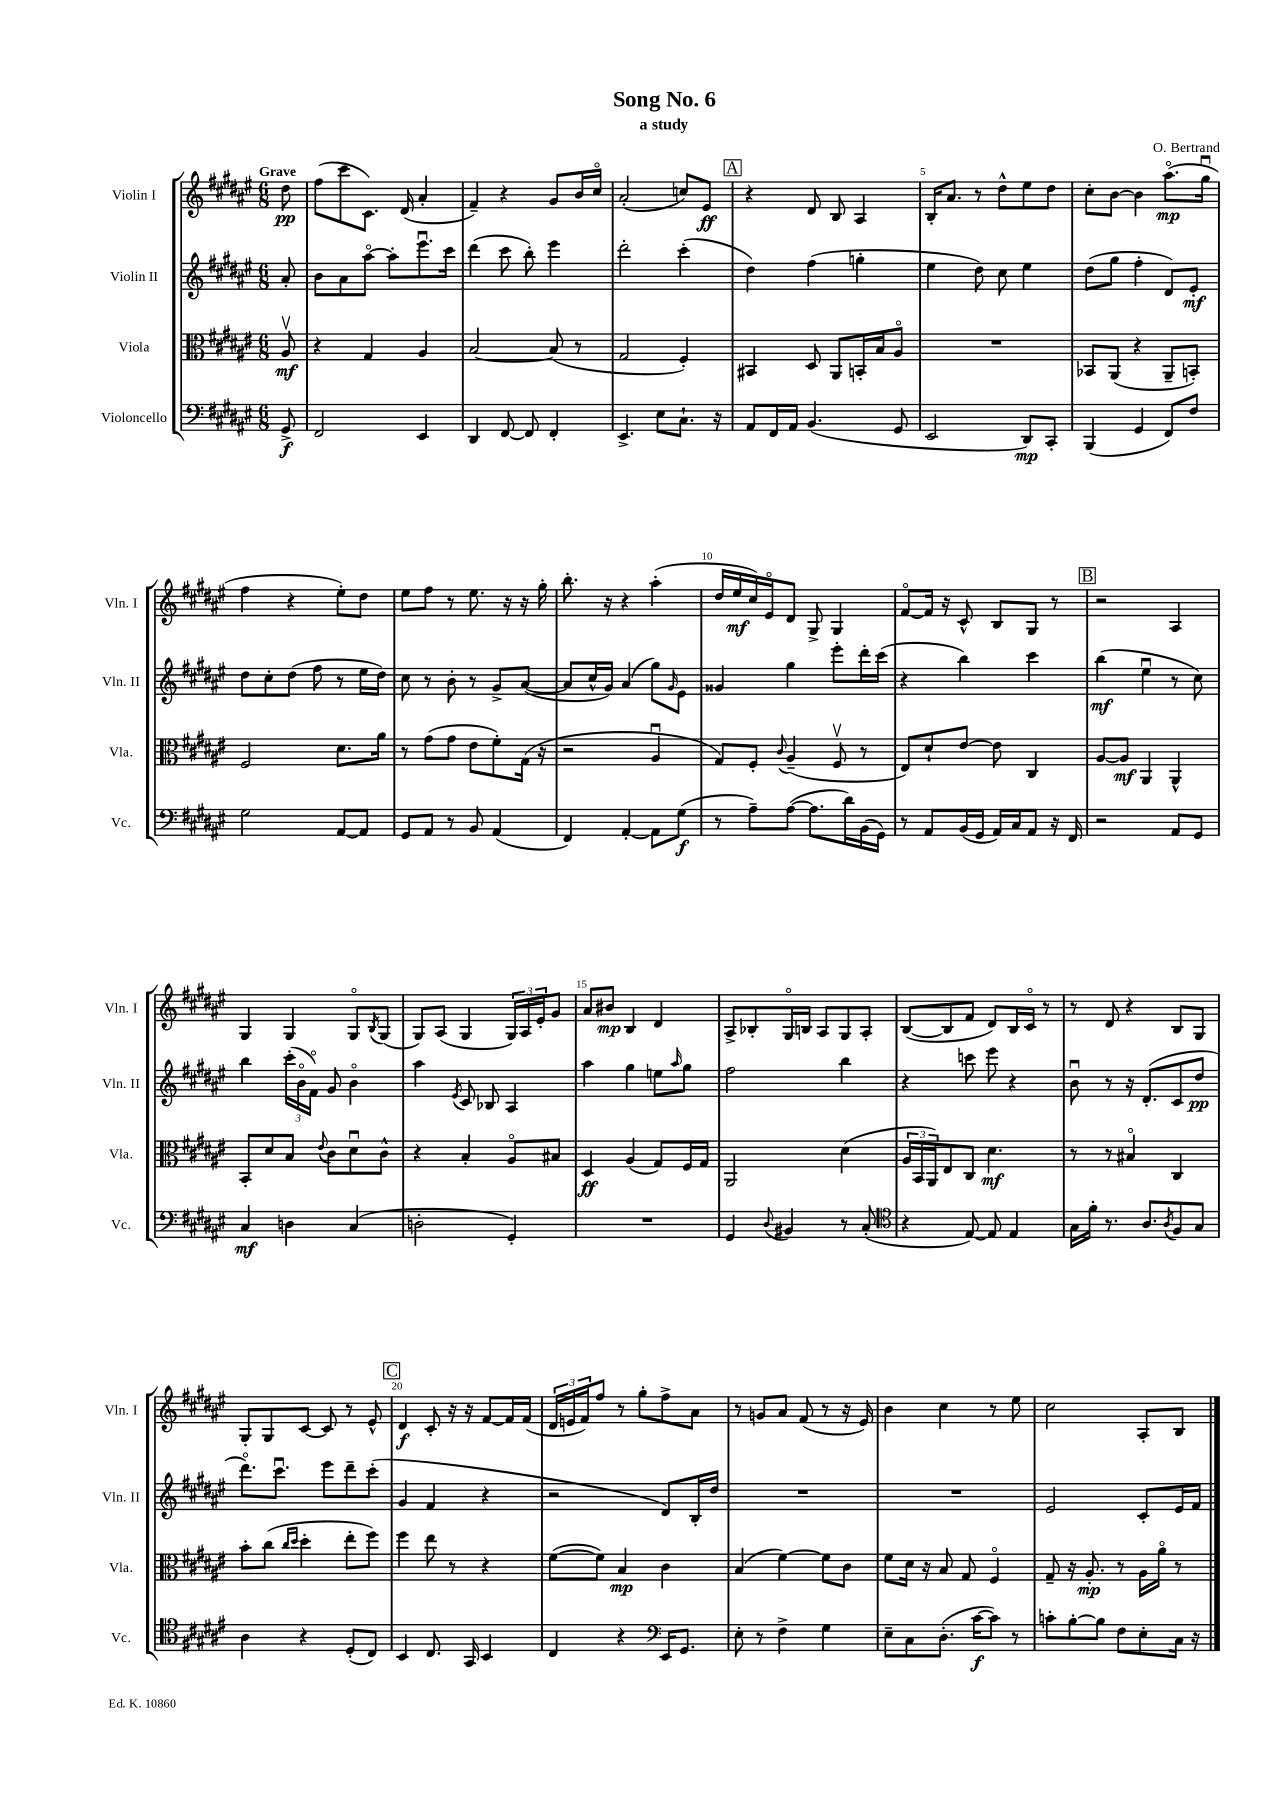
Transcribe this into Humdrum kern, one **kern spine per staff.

**kern	**dynam	**kern	**dynam	**kern	**dynam	**kern	**dynam
*part4	*part4	*part3	*part3	*part2	*part2	*part1	*part1
*staff4	*staff4	*staff3	*staff3	*staff2	*staff2	*staff1	*staff1
*I"Violoncello	*	*I"Viola	*	*I"Violin II	*	*I"Violin I	*
*I'Vc.	*	*I'Vla.	*	*I'Vln. II	*	*I'Vln. I	*
*clefF4	*	*clefC3	*	*clefG2	*	*clefG2	*
*k[f#c#g#d#a#e#]	*	*k[f#c#g#d#a#e#]	*	*k[f#c#g#d#a#e#]	*	*k[f#c#g#d#a#e#]	*
*M6/8	*	*M6/8	*	*M6/8	*	*M6/8	*
=	=	=	=	=	=	=	=
!	!	!	!	!	!	!LO:TX:a:B:t=Grave	!
8GG#^/	f	8A#v/	mf	8a#'/	.	8dd#\	pp
=1	=1	=1	=1	=1	=1	=1	=1
2FF#/	.	4r	.	8b\L	.	(8ff#\L	.
.	.	.	.	8a#\	.	8ccc#\	.
.	.	4G#/	.	[8aa#\J	.	8.c#\J)	.
.	.	.	.	8aa#'\L]	.	.	.
.	.	.	.	.	.	(16d#/	.
4EE#/	.	4A#/	.	8.eee#u\	.	4a#'/	.
.	.	.	.	16ccc#\Jk	.	.	.
=2	=2	=2	=2	=2	=2	=2	=2
4DD#/	.	[2B/	.	(4ddd#\	.	4f#~/)	.
[8FF#/	.	.	.	8ccc#\	.	4r	.
8FF#/]	.	.	.	8bb'\)	.	.	.
4FF#'/	.	(8B/]	.	4eee#\	.	8g#/L	.
.	.	8r	.	.	.	16b/L	.
.	.	.	.	.	.	16cc#/JJ	.
=3	=3	=3	=3	=3	=3	=3	=3
4.EE#^/	.	2G#/	.	2ddd#'\	.	(2a#'/	.
8E#\L	.	.	.	.	.	.	.
8.C#`\J	.	4F#'/)	.	(4ccc#'\	.	8ccn/L)	.
.	.	.	.	.	.	8e#/J	ff
16r	.	.	.	.	.	.	.
!!LO:REH:place=s1:t=A
=4	=4	=4	=4	=4	=4	=4	=4
8AA#/L	.	4BB#X/	.	4dd#\)	.	4r	.
16FF#/L	.	.	.	.	.	.	.
16AA#/JJ	.	.	.	.	.	.	.
(4.BB/	.	8D#/	.	(4ff#\	.	8d#/	.
.	.	8AA#/L	.	.	.	8B/	.
.	.	16BBn'/L	.	4ggn'\	.	4A#/	.
.	.	16B/J	.	.	.	.	.
8GG#/	.	8A#/J	.	.	.	.	.
=5	=5	=5	=5	=5	=5	=5	=5
2EE#/	.	2.r	.	4ee#\	.	16B'/KL	.
.	.	.	.	.	.	8.a#/J	.
.	.	.	.	8dd#\)	.	8r	.
.	.	.	.	8cc#\	.	8dd#^^\L	.
8DD#/L)	mp	.	.	4ee#\	.	8ee#\	.
8CC#'/J	.	.	.	.	.	8dd#\J	.
=6	=6	=6	=6	=6	=6	=6	=6
(4BBB/	.	8BB-X/L	.	(8dd#\L	.	8cc#'\L	.
.	.	(8AA#/J	.	8gg#\J	.	[8b\J	.
4GG#/	.	4r	.	4ff#'\	.	4b\]	.
8FF#/L)	.	8AA#~/L	.	8d#/L)	.	(8.aa#\L	mp
8F#/J	.	8BBn'/J)	.	8e#'/J	mf	.	.
.	.	.	.	.	.	16gg#u\Jk	.
!!LO:LB:g=z
=7	=7	=7	=7	=7	=7	=7	=7
2G#\	.	2F#/	.	8dd#\L	.	4ff#\	.
.	.	.	.	8cc#'\	.	.	.
.	.	.	.	(8dd#\J	.	4r	.
.	.	.	.	8ff#\	.	.	.
[8AA#/L	.	8.d#\L	.	8r	.	8ee#'\L)	.
8AA#/J]	.	.	.	16ee#\LL	.	8dd#\J	.
.	.	16a#\Jk	.	16dd#\JJ)	.	.	.
=8	=8	=8	=8	=8	=8	=8	=8
8GG#/L	.	8r	.	8cc#\	.	8ee#\L	.
8AA#/J	.	(8g#\L	.	8r	.	8ff#\J	.
8r	.	8g#\J	.	8b'\	.	8r	.
8BB/	.	8e#\L	.	8r	.	8.ee#\	.
(4AA#/	.	8f#'\)	.	8g#^/L	.	.	.
.	.	.	.	.	.	16r	.
.	.	(16G#\Jk	.	([8a#/J	.	16r	.
.	.	16r	.	.	.	16gg#'\	.
=9	=9	=9	=9	=9	=9	=9	=9
4FF#/)	.	2r	.	8a#/L]	.	8.bb'\	.
.	.	.	.	16cc#^^/L	.	.	.
.	.	.	.	16g#/JJ)	.	16r	.
[4AA#'/	.	.	.	(4a#/	.	4r	.
8AA#\L]	.	4A#u/	.	8gg#\L)	.	(4aa#'\	.
.	.	.	.	16qqg#/	.	.	.
(8G#\J	f	.	.	8e#\J	.	.	.
=10	=10	=10	=10	=10	=10	=10	=10
8r	.	8G#/L)	.	4g##X/	.	16dd#/LL	.
.	.	.	.	.	.	16ee#/	mf
8A#~\L)	.	8F#'/J	.	.	.	16cc#/)	.
.	.	.	.	.	.	16e#/J	.
.	.	8qqc#/	.	.	.	.	.
([8A#\J	.	(4A#~/	.	4gg#\	.	8d#/J	.
8.A#\L]	.	.	.	.	.	8G#^/	.
.	.	8F#v/	.	8eee#'\L	.	4G#/	.
16d#\L)	.	.	.	.	.	.	.
(16BB\	.	8r	.	16ddd#'\L	.	.	.
16GG#\JJ)	.	.	.	(16ccc#\JJ	.	.	.
=11	=11	=11	=11	=11	=11	=11	=11
8r	.	8E#/L)	.	4r	.	[8f#/L	.
8AA#/L	.	8d#`/	.	.	.	16f#/Jk]	.
.	.	.	.	.	.	16r	.
(16BB/L	.	[8e#/J	.	4bb\)	.	8c#^^/	.
16GG#/JJ	.	.	.	.	.	.	.
16AA#/LL)	.	8e#\]	.	.	.	8B/L	.
16C#/J	.	.	.	.	.	.	.
8AA#/J	.	4C#/	.	4ccc#\	.	8G#/J	.
16r	.	.	.	.	.	8r	.
16FF#/	.	.	.	.	.	.	.
!!LO:REH:place=s1:t=B
=12	=12	=12	=12	=12	=12	=12	=12
2r	.	[8A#/L	.	(4bb\	mf	2r	.
.	.	8A#/J]	mf	.	.	.	.
.	.	4AA#/	.	4ee#u\	.	.	.
8AA#/L	.	4AA#^^/	.	8r	.	4A#/	.
8GG#/J	.	.	.	8cc#\)	.	.	.
!!LO:LB:g=z
=13	=13	=13	=13	=13	=13	=13	=13
4C#/	mf	8BB'/L	.	4bb\	.	4G#/	.
.	.	8d#/	.	.	.	.	.
4Dn\	.	8B/J	.	(24ccc#'\LL	.	4G#/	.
.	.	.	.	24b\	.	.	.
.	.	.	.	24f#\JJ)	.	.	.
.	.	8qqe#/	.	.	.	.	.
.	.	8c#\L	.	8g#/	.	.	.
(4C#/	.	8d#u\	.	4b\	.	8G#/L	.
.	.	.	.	.	.	8qB/	.
.	.	8c#^^\J	.	.	.	(8G#/J	.
=14	=14	=14	=14	=14	=14	=14	=14
2Dn'\	.	4r	.	4aa#\	.	8G#/L)	.
.	.	.	.	.	.	(8A#/J	.
.	.	.	.	8qe#/	.	.	.
.	.	4B'/	.	8c#/	.	4G#/	.
.	.	.	.	8B-X/	.	.	.
4GG#'/)	.	8A#/L	.	4A#/	.	24G#/LL)	.
.	.	.	.	.	.	24A#/	.
.	.	.	.	.	.	24e#'/J	.
.	.	8B#X/J	.	.	.	8g#/J	.
=15	=15	=15	=15	=15	=15	=15	=15
2.r	.	4D#/	ff	4aa#\	.	8a#/L	.
.	.	.	.	.	.	8b#X/J	mp
.	.	(4A#/	.	4gg#\	.	4B/	.
.	.	8G#/L)	.	8een\L	.	4d#/	.
.	.	.	.	16qqaa#/	.	.	.
.	.	16F#/L	.	8gg#\J	.	.	.
.	.	16G#/JJ	.	.	.	.	.
=16	=16	=16	=16	=16	=16	=16	=16
4GG#/	.	2AA#/	.	2ff#\	.	8A#^/L	.
.	.	.	.	.	.	8B-X'/	.
8qqD#/	.	.	.	.	.	.	.
4BB#X/	.	.	.	.	.	16G#/L	.
.	.	.	.	.	.	16Bn/JJ	.
.	.	.	.	.	.	8A#/L	.
8r	.	(4d#\	.	4bb\	.	8G#/	.
(8C#'/	.	.	.	.	.	8A#'/J	.
=17	=17	=17	=17	=17	=17	=17	=17
*clefC4	*	*	*	*	*	*	*
4r	.	24A#/LL	.	4r	.	([8B/L	.
.	.	24BB/	.	.	.	.	.
.	.	24AA#/J)	.	.	.	.	.
.	.	8E#/	.	.	.	8B/]	.
[8E#/)	.	8C#/J	.	8cccn\	.	8f#/J	.
8E#/]	.	4.d#\	mf	8eee#\	.	8d#/L)	.
4E#/	.	.	.	4r	.	16B/L	.
.	.	.	.	.	.	16c#/JJ	.
.	.	.	.	.	.	8r	.
=18	=18	=18	=18	=18	=18	=18	=18
16G#\LL	.	8r	.	8bu\	.	8r	.
16f#'\JJ	.	.	.	.	.	.	.
8.r	.	8r	.	8r	.	8d#/	.
.	.	4B#X/	.	16r	.	4r	.
8.A#/L	.	.	.	(8.d#'/L	.	.	.
8qA#/	.	.	.	.	.	.	.
8F#/	.	4C#/	.	8c#/	.	8B/L	.
8G#/J	.	.	.	8dd#/J	pp	8G#/J	.
!!LO:LB:g=z
=19	=19	=19	=19	=19	=19	=19	=19
4A#\	.	8b'\L	.	8.ddd#\L)	.	8G#'/L	.
.	.	(8cc#\J	.	.	.	8G#/	.
.	.	.	.	8.ccc#u\J	.	.	.
.	.	16qqcc#/LL	.	.	.	.	.
.	.	16qqdd#/JJ	.	.	.	.	.
4r	.	4dd#'\	.	.	.	[8c#/J	.
.	.	.	.	8eee#\L	.	8c#/]	.
(8D#'/L	.	8ee#'\L	.	8ddd#~\	.	8r	.
8C#/J)	.	8ff#\J)	.	(8ccc#'\J	.	8e#^^/	.
!!LO:REH:place=s1:t=C
=20	=20	=20	=20	=20	=20	=20	=20
4BB/	.	4ff#\	.	4g#/	.	4d#/	f
8.C#/	.	8ee#\	.	4f#/	.	8c#'/	.
.	.	8r	.	.	.	16r	.
16GG#/	.	.	.	.	.	16r	.
4BB/	.	4r	.	4r	.	[8f#/L	.
.	.	.	.	.	.	16f#/L]	.
.	.	.	.	.	.	(16f#/JJ	.
=21	=21	=21	=21	=21	=21	=21	=21
4C#/	.	([8f#\L	.	2r	.	24d#/LL	.
.	.	.	.	.	.	24en/	.
.	.	.	.	.	.	24f#/J)	.
.	.	8f#\J])	.	.	.	8ff#/J	.
4r	.	4B/	mp	.	.	8r	.
.	.	.	.	.	.	8gg#'\L	.
*clefF4	*	*	*	*	*	*	*
16EE#/KL	.	4c#\	.	8d#/L)	.	8ff#^\	.
8.GG#/J	.	.	.	.	.	.	.
.	.	.	.	16B'/L	.	8a#\J	.
.	.	.	.	16dd#/JJ	.	.	.
=22	=22	=22	=22	=22	=22	=22	=22
8E#'\	.	(4B/	.	2.r	.	8r	.
8r	.	.	.	.	.	8gn/L	.
4F#^\	.	[4f#\)	.	.	.	8a#/J	.
.	.	.	.	.	.	(8f#/	.
4G#\	.	8f#\L]	.	.	.	8r	.
.	.	8c#\J	.	.	.	16r	.
.	.	.	.	.	.	16e#/)	.
=23	=23	=23	=23	=23	=23	=23	=23
8E#~\L	.	8f#\L	.	2.r	.	4b\	.
8C#\	.	16d#\Jk	.	.	.	.	.
.	.	16r	.	.	.	.	.
(8.D#'\J	.	8B/	.	.	.	4cc#\	.
.	.	8G#/	.	.	.	.	.
[16c#\KL	f	.	.	.	.	.	.
8c#\J])	.	4F#/	.	.	.	8r	.
8r	.	.	.	.	.	8ee#\	.
=24	=24	=24	=24	=24	=24	=24	=24
8cn'\L	.	8G#~/	.	2e#/	.	2cc#\	.
[8B'\	.	16r	.	.	.	.	.
.	.	8.A#'/	mp	.	.	.	.
8B\J]	.	.	.	.	.	.	.
8F#\L	.	8r	.	.	.	.	.
8E#'\	.	16A#\LL	.	8c#'/L	.	8A#'/L	.
.	.	16a#\JJ	.	.	.	.	.
16C#\Jk	.	8r	.	16e#/L	.	8B/J	.
16r	.	.	.	16f#/JJ	.	.	.
==	==	==	==	==	==	==	==
*-	*-	*-	*-	*-	*-	*-	*-
